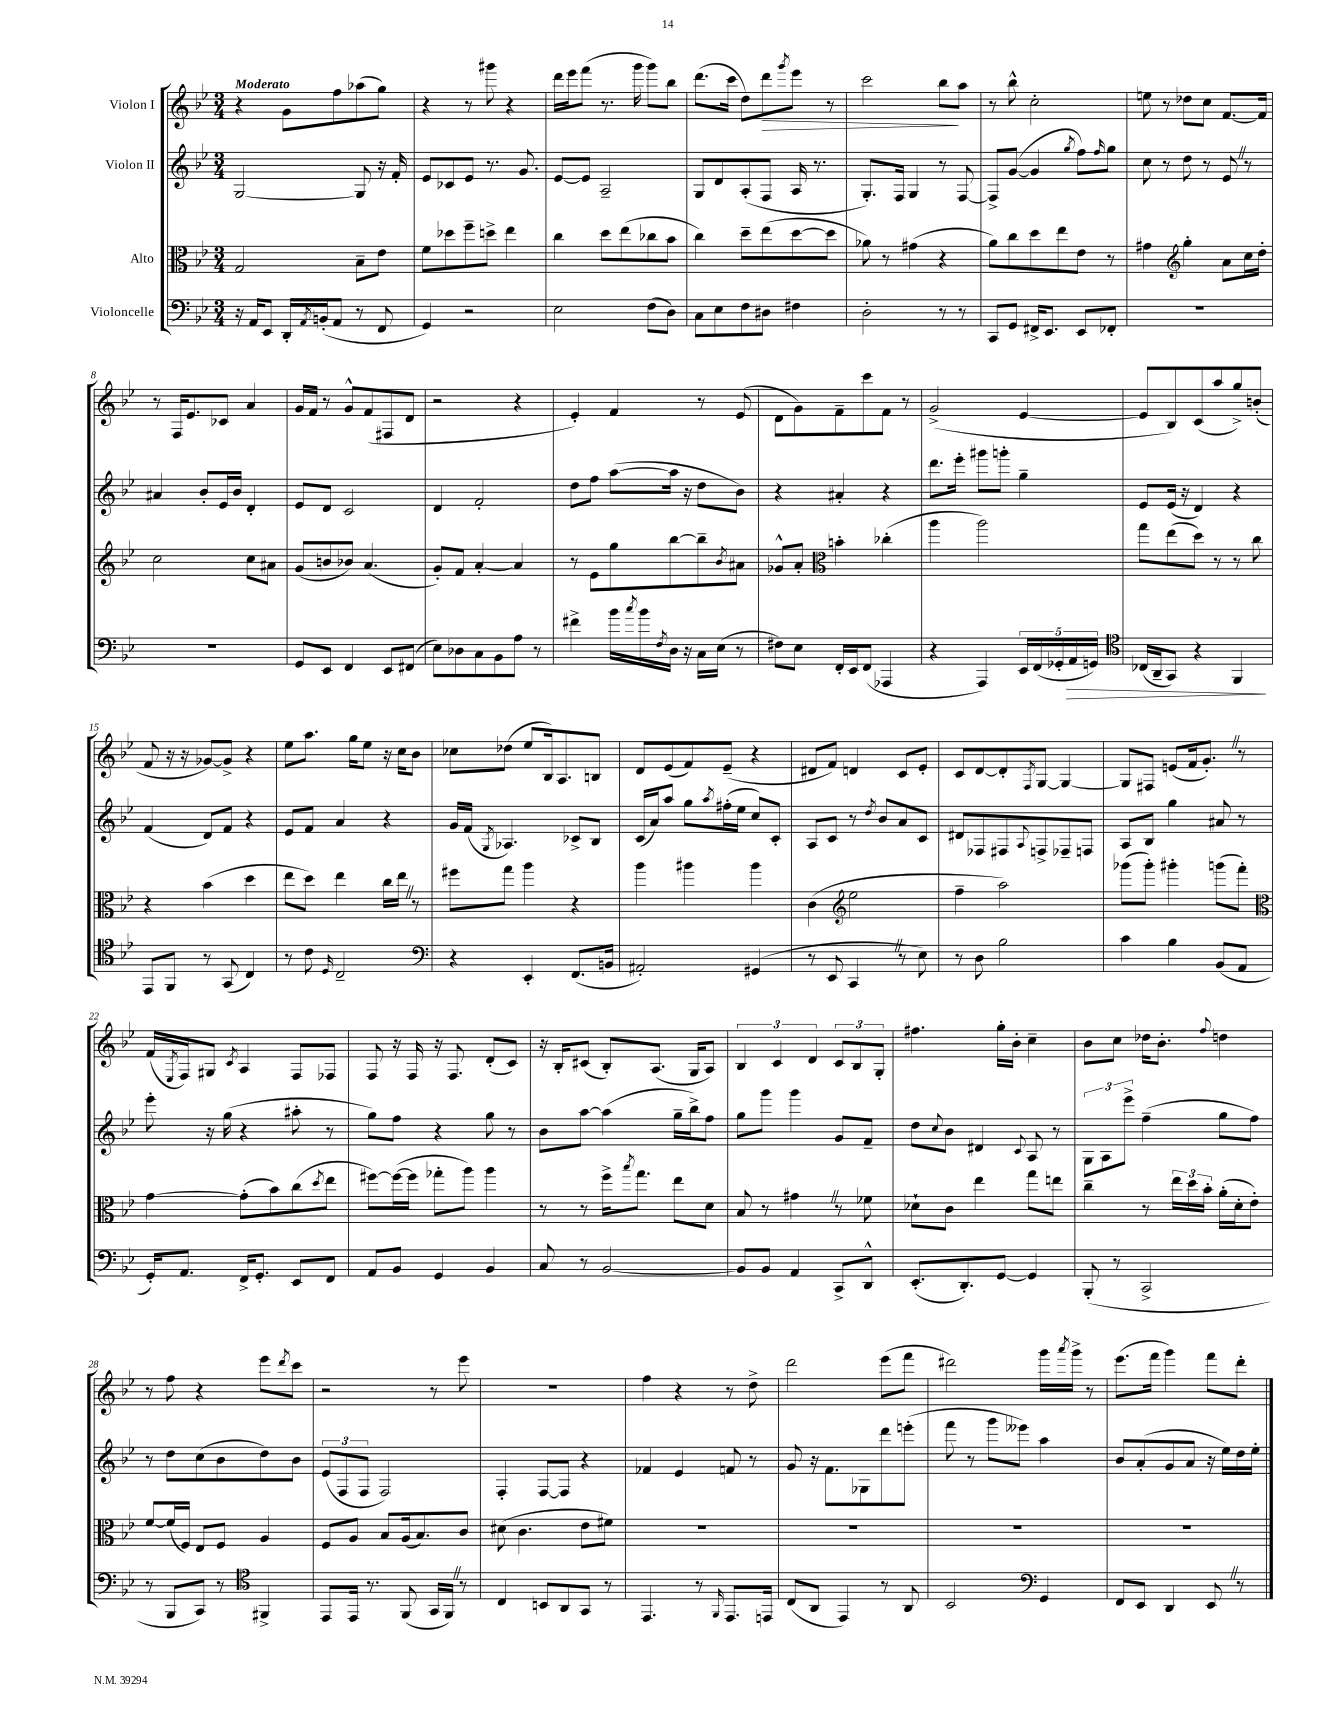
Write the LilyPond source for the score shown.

<<
\new StaffGroup <<
\new Staff = "s0" \with { instrumentName = "Violon I" } {
    \clef treble \key bes \major \numericTimeSignature \time 3/4 \tempo "Moderato"
    r4 g'8 f''8 aes''8( g''8) |
    r4 r8 gis'''8 r4 |
    d'''16 ees'''16 f'''8( r8. g'''16 g'''8) bes''8 |
    d'''8.( c'''16 d''8) d'''8\> \acciaccatura { g'''8 } ees'''8 r8 |
    c'''2 bes''8\! a''8 |
    r8 bes''8-^ c''2-. |
    e''8 r8 des''8 c''8 f'8.~ f'16 |
    r8 f16 ees'8. ces'8 a'4 |
    g'16 f'16 r8 g'8-^ f'8( fis8 d'8 |
    r2 r4 |
    ees'4-.) f'4 r8 ees'8( |
    d'8 g'8) f'8-- c'''8 f'8 r8 |
    g'2->( ees'4~ |
    ees'8 bes8) c'8( a''8 g''8->) b'8-.( |
    f'8 r16 r16 ges'8~) ges'8-> r4 |
    ees''8 a''8. g''16 ees''8 r16 c''16 bes'8 |
    ces''8 des''8( ees''8 bes16) a8. b8 |
    d'8 ees'8( f'8) ees'8--( r4 |
    dis'8 f'8) d'4 c'8 ees'8-. |
    c'8 d'8~ d'8-. \acciaccatura { f8 } g8~ g4~ |
    g8 fis8 e'8( f'16 g'8.-.) \once \override BreathingSign.text = \markup { \musicglyph "scripts.caesura.straight" } \breathe r8 |
    f'16( \acciaccatura { ees8 } f16) gis8 \acciaccatura { c'8 } a4 f8 fes8 |
    f8 r16 f16 r16 f8. d'8-.( c'8) |
    r16 bes16-. cis'8( bes8-.) a8.( g16 a8) |
    \tuplet 3/2 { bes4 c'4 d'4 } \tuplet 3/2 { c'8 bes8 g8-. } |
    fis''4. g''16-. bes'16-. c''4-- |
    bes'8 c''8 des''16 bes'8.-. \appoggiatura { f''8 } d''4 |
    r8 f''8 r4 ees'''8 \acciaccatura { d'''8 } c'''8 |
    r2 r8 ees'''8 |
    R2. |
    f''4 r4 r8 d''8-> |
    d'''2 ees'''8( f'''8 |
    dis'''2) g'''16 \acciaccatura { a'''8 } g'''16-> r8 |
    ees'''8.( f'''16 g'''4) f'''8 d'''8-. \bar "|." |
}
\new Staff = "s1" \with { instrumentName = "Violon II" } {
    \clef treble \key bes \major \numericTimeSignature \time 3/4
    g2~ g8 r16 f'16-. |
    ees'8 ces'8 ees'8 r8. g'8. |
    ees'8~ ees'8 a2-- |
    g8 d'8 a8-.( f8 a16 r8. |
    g8.-.) f16 g4 r8 f8~ |
    f8-> g'8~( g'4 \acciaccatura { g''8 } f''8) \grace { f''16 } g''8 |
    c''8 r8 d''8 r8 ees'8 \once \override BreathingSign.text = \markup { \musicglyph "scripts.caesura.straight" } \breathe r8 |
    ais'4 bes'8-. ees'16 bes'16 d'4-. |
    ees'8 d'8 c'2 |
    d'4 f'2-. |
    d''8 f''8 a''8~( a''16 r16 d''8 bes'8) |
    r4 ais'4-. r4 |
    d'''8. ees'''16-. gis'''8 g'''8-. g''4-- |
    ees'8 ees'16( r16 d'4) r4 |
    f'4( d'8) f'8 r4 |
    ees'8 f'8 a'4 r4 |
    g'16 f'16( \acciaccatura { g8 } aes4.) ces'8-> bes8 |
    c'16( a'16) a''8 g''8 \acciaccatura { a''8 } fis''16-.( ees''16 c''8) c'8-. |
    a8 c'8 r8 \acciaccatura { d''8 } bes'8 a'8 c'8 |
    dis'8 fes8 fis8 \appoggiatura { a8 } f8-> fes8-- f8 |
    a8 bes8 g''4 ais'8 r8 |
    ees'''8-. r16 g''16( r4 ais''8-. r8 |
    g''8) f''8 r4 g''8 r8 |
    bes'8 a''8~ a''4( g''16-- bes''16->) f''8 |
    g''8 g'''8 g'''4 g'8 f'8-- |
    d''8 \appoggiatura { c''8 } bes'8 dis'4 \appoggiatura { c'8 } a8 r8 |
    \tuplet 3/2 { g8 a8 ees'''8-> } f''4--( g''8 f''8) |
    r8 d''8 c''8( bes'8 d''8) bes'8 |
    \tuplet 3/2 { ees'8( f8 f8 } f2) |
    f4-. f8~ f8 r4 |
    fes'4 ees'4 f'8 r8 |
    g'8 r16 f'8. ges8 d'''8 e'''8-.( |
    f'''8 r8 g'''8 eeses'''8) a''4 |
    bes'8 a'8-.( g'8 a'8 r16 ees''16) d''16 ees''16-. \bar "|." |
}
\new Staff = "s2" \with { instrumentName = "Alto" } {
    \clef alto \key bes \major \numericTimeSignature \time 3/4
    g2 bes8-- ees'8 |
    f'8 des''8 f''8-- d''8-> ees''4 |
    c''4 d''8 ees''8( ces''8 bes'8 |
    c''4) d''8-- ees''8( d''8~ d''8 |
    aes'8) r8 gis'4( r4 |
    a'8) c''8 d''8 ees''8 ees'8 r8 |
    gis'4 \clef treble g''4-. a'8 c''16 d''16-. |
    c''2 c''8 ais'8 |
    g'8( b'8 bes'8) a'4.( |
    g'8-.) f'8 a'4~-. a'4 |
    r8 ees'8 g''8 bes''8~ bes''8-- \acciaccatura { bes'8 } ais'8 |
    ges'8-^ a'8-. \clef alto b'4-. ces''4-.( |
    a''4 a''2) |
    g''8 ees''8( d''8) r8 r8 c''8 |
    r4 bes'4( d''4 |
    ees''8 d''8) ees''4 c''16 ees''16 \once \override BreathingSign.text = \markup { \musicglyph "scripts.caesura.straight" } \breathe r8 |
    fis''8 g''8 a''4 r4 |
    a''4 ais''4 ais''4 |
    c'4( \clef treble ees''2 |
    f''4-- a''2) |
    ges'''8( ges'''8-.) gis'''4-. g'''8( f'''8-.) |
    \clef alto g'4~ g'8-.( bes'8) c''8( \acciaccatura { d''8 } ees''8 |
    fis''8~) fis''16~( fis''16 ges''8-. a''8) a''4 |
    r8 r8 f''16-> \acciaccatura { bes''8 } g''8. ees''8 d'8 |
    bes8 r8 gis'4 \once \override BreathingSign.text = \markup { \musicglyph "scripts.caesura.straight" } \breathe r8 fes'8 |
    des'8-! c'8 ees''4 g''8 e''8 |
    c''4-- r8 \tuplet 3/2 { ees''16 d''16 bes'16-. } a'16-.( d'16-. ees'8-.) |
    f'8~ f'16( f16) ees8 f8 a4 |
    f8 a8 bes8 a16( bes8.) c'8 |
    dis'8( c'4. ees'8 fis'8) |
    R2. |
    R2. |
    R2. |
    R2. \bar "|." |
}
\new Staff = "s3" \with { instrumentName = "Violoncelle" } {
    \clef bass \key bes \major \numericTimeSignature \time 3/4
    r16 a,16 ees,8 d,16-. \acciaccatura { a,8 } b,16-.( a,8 r8 f,8 |
    g,4) r2 |
    ees2 f8( d8) |
    c8 ees8 f8 dis8 fis4 |
    d2-. r8 r8 |
    c,8 g,8 fis,16-> ees,8. ees,8 fes,8-. |
    R2. |
    R2. |
    g,8 ees,8 f,4 ees,8 fis,8( |
    ees8) des8 c8 bes,8 a8 r8 |
    fis'4-> bes'16 \acciaccatura { c''8 } bes'16 \acciaccatura { f8 } d16 r16 c16 ees16( r8 |
    fis8) ees8 f,16-. ees,16 f,8( aes,,4 |
    r4 a,,4) \tuplet 5/4 { ees,16 f,16( ges,16-. a,16\> g,16) } |
    \clef tenor ces16( a,16-- g,8) r4 f,4\! |
    ees,8 f,8 r8 g,8( c4) |
    r8 c'8 \grace { d16 } c2-- |
    \clef bass r4 ees,4-. f,8.( b,16 |
    ais,2-.) gis,4( |
    r8 ees,8 c,4 \once \override BreathingSign.text = \markup { \musicglyph "scripts.caesura.straight" } \breathe r8 ees8) |
    r8 d8 bes2 |
    c'4 bes4 bes,8( a,8 |
    g,16-.) a,8. f,16-> g,8.-. ees,8 f,8 |
    a,8 bes,8 g,4 bes,4 |
    c8 r8 bes,2~ |
    bes,8 bes,8 a,4 c,8-> d,8-^ |
    ees,8.-.( d,8.-.) g,8~ g,4 |
    bes,,8-.( r8 c,2-> |
    r8 bes,,8 c,8) r8 \clef tenor fis,4-> |
    ees,8 ees,16 r8. f,8( g,16 f,16) \once \override BreathingSign.text = \markup { \musicglyph "scripts.caesura.straight" } \breathe r8 |
    c4 b,8 a,8 g,8 r8 |
    ees,4. r8 \grace { f,16 } ees,8. e,16 |
    c8( a,8 ees,4) r8 a,8 |
    bes,2 \clef bass g,4 |
    f,8 ees,8 d,4 ees,8 \once \override BreathingSign.text = \markup { \musicglyph "scripts.caesura.straight" } \breathe r8 \bar "|." |
}
>>
>>
